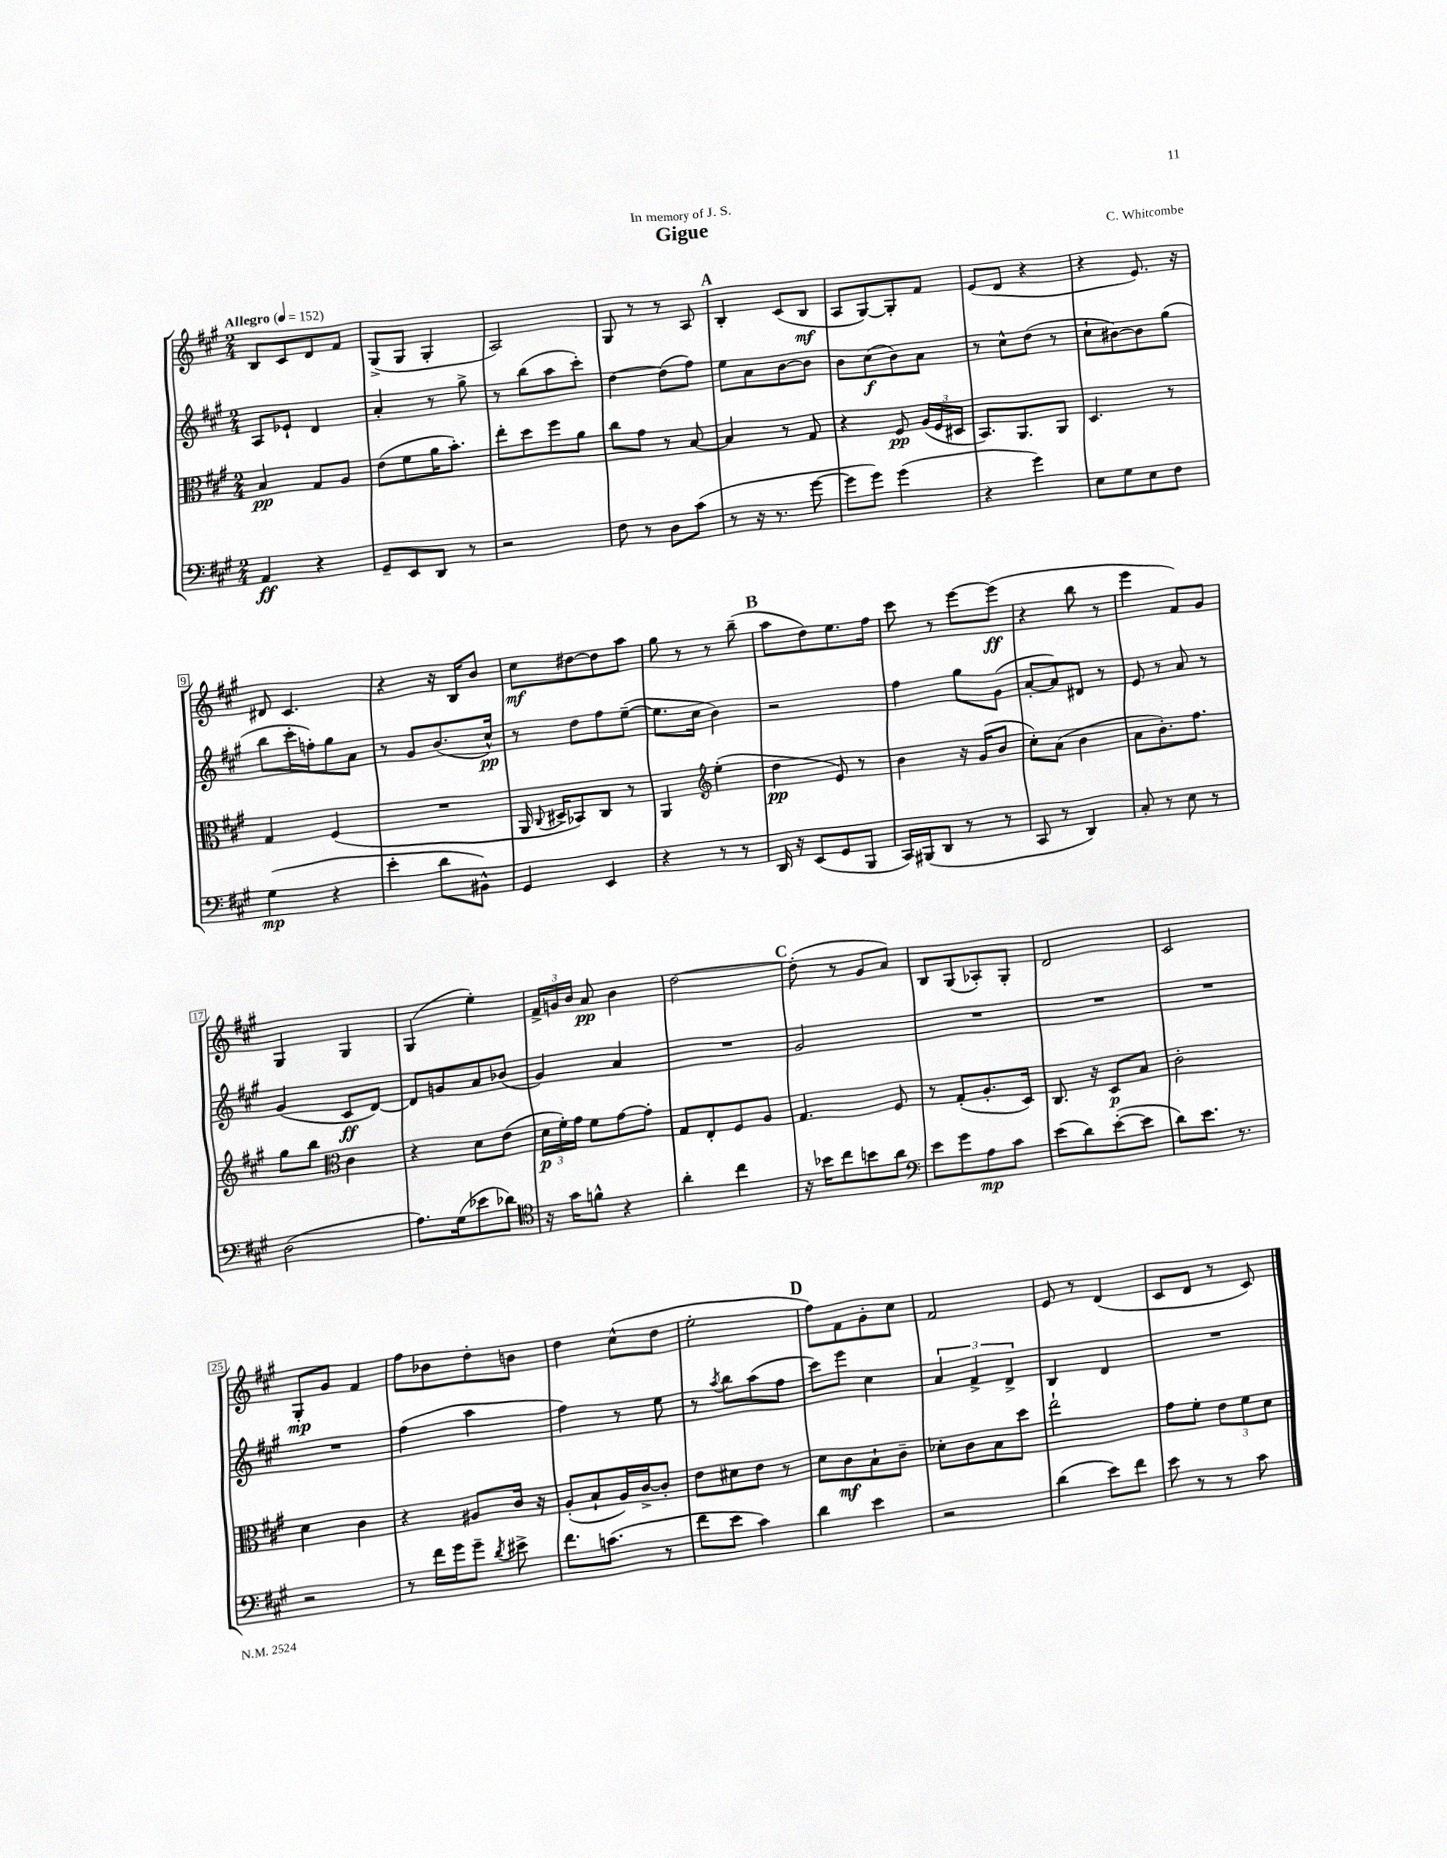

**kern	**dynam	**kern	**dynam	**kern	**dynam	**kern	**dynam
*part4	*part4	*part3	*part3	*part2	*part2	*part1	*part1
*staff4	*staff4	*staff3	*staff3	*staff2	*staff2	*staff1	*staff1
*clefF4	*	*clefC3	*	*clefG2	*	*clefG2	*
*k[f#c#g#]	*	*k[f#c#g#]	*	*k[f#c#g#]	*	*k[f#c#g#]	*
*M2/4	*	*M2/4	*	*M2/4	*	*M2/4	*
*MM152	*	*MM152	*	*MM152	*	*MM152	*
=1	=1	=1	=1	=1	=1	=1	=1
!	!	!	!	!	!	!LO:TX:a:B:t=Allegro	!
4AA/	ff	4B/	pp	8A/L	.	8B/L	.
.	.	.	.	8e-X`/J	.	8c#/	.
4r	.	8G#/L	.	4d/	.	8d/	.
.	.	8A/J	.	.	.	8f#/J	.
=2	=2	=2	=2	=2	=2	=2	=2
8GG#~/L	.	(8e\L	.	4a'/	.	(8G#^/L	.
8EE/	.	8f#\	.	.	.	8G#/J	.
8DD/J	.	16a\K	.	8r	.	4G#'/	.
.	.	8.b'\J)	.	.	.	.	.
8r	.	.	.	8gg#^\	.	.	.
=3	=3	=3	=3	=3	=3	=3	=3
2r	.	8ee'\L	.	8r	.	2A/)	.
.	.	8dd\	.	(8bb\L	.	.	.
.	.	8ff#\	.	8aa\	.	.	.
.	.	8a\J	.	8ccc#'\J)	.	.	.
=4	=4	=4	=4	=4	=4	=4	=4
8F#\	.	8cc#\L	.	[4dd\	.	8G#/	.
8r	.	8g#\J	.	.	.	8r	.
8D\L	.	8r	.	(8dd\L]	.	8r	.
(8c#\J	.	[8B/	.	8ff#\J)	.	8A/	.
!!LO:REH:place=s1:t=A
=5	=5	=5	=5	=5	=5	=5	=5
8r	.	4B/]	.	8ee\L	.	4B'/	.
16r	.	.	.	8a\	.	.	.
8.r	.	.	.	.	.	.	.
.	.	8r	.	[8b\	.	(8c#/L	.
[8g#\	.	8G#/	.	8b\J]	.	8B/J	mf
=6	=6	=6	=6	=6	=6	=6	=6
8g#\L]	.	4r	.	8b\L	.	8A/L	.
8g#\J)	.	.	.	(8cc#\	f	[8G#/)	.
(4g#\	.	8F#/	pp	8b\)	.	8G#'/]	.
.	.	(24A/LL	.	8a\J	.	8f#/J	.
.	.	24F#/	.	.	.	.	.
.	.	24D#X/JJ	.	.	.	.	.
=7	=7	=7	=7	=7	=7	=7	=7
4r	.	8.BB/L)	.	8r	.	(8e/L	.
.	.	.	.	8cc#^^\L	.	8d/J	.
.	.	8.AA/	.	.	.	.	.
4g#\)	.	.	.	(8dd\J	.	4r	.
.	.	8AA/J	.	8r	.	.	.
=8	=8	=8	=8	=8	=8	=8	=8
8E\L	.	4.D/	.	8cc#`\L	.	4r	.
8G#\	.	.	.	[8b#X\)	.	.	.
8E\	.	.	.	8b#\]	.	8.e/)	.
8F#\J	.	8r	.	(8gg#\J	.	.	.
.	.	.	.	.	.	16r	.
!!LO:LB:g=z
=9	=9	=9	=9	=9	=9	=9	=9
(4G#\	mp	4G#/	.	8bb\L	.	8d#X/	.
.	.	.	.	16ccc#'\L	.	4.c#/	.
.	.	.	.	16ffn'\J)	.	.	.
4r	.	(4F#/	.	8gg#\	.	.	.
.	.	.	.	8a\J	.	.	.
=10	=10	=10	=10	=10	=10	=10	=10
4e'\	.	2r	.	8r	.	4r	.
.	.	.	.	8g#/L	.	.	.
8d\L	.	.	.	(8.b/	.	16r	.
.	.	.	.	.	.	16B/KL	.
8BB#X^^\J)	.	.	.	.	.	8b/J	.
.	.	.	.	16cc#^^/Jk)	pp	.	.
=11	=11	=11	=11	=11	=11	=11	=11
4GG#/	.	16AA/	.	8r	.	8cc#\L	mf
.	.	8qqC#/	.	.	.	.	.
.	.	16D#X^/KL	.	.	.	.	.
.	.	8BB-X/)	.	8dd\L	.	[8dd#X\	.
4EE/	.	8C#/J	.	8ff#\	.	8dd#\]	.
.	.	8r	.	([8ee~\J	.	8aa\J	.
=12	=12	=12	=12	=12	=12	=12	=12
4r	.	4AA/	.	8.ee\L]	.	8gg#\	.
.	.	.	.	.	.	8r	.
.	.	.	.	16cc#\Jk	.	.	.
*	*	*clefG2	*	*	*	*	*
8r	.	(4ee'\	.	4b\)	.	8r	.
8r	.	.	.	.	.	(8bb~\	.
!!LO:REH:place=s1:t=B
=13	=13	=13	=13	=13	=13	=13	=13
16DD/	.	4dd\	pp	2r	.	8aa\L	.
16r	.	.	.	.	.	.	.
(8EE/L	.	.	.	.	.	8dd\)	.
8GG#/	.	8e/)	.	.	.	8.ee\	.
8BBB/J	.	8r	.	.	.	.	.
.	.	.	.	.	.	16ff#\Jk	.
=14	=14	=14	=14	=14	=14	=14	=14
16CC#/LL)	.	4b\	.	4ff#\	.	8ccc#\	.
(16BBB#X/J	.	.	.	.	.	.	.
8DD/J	.	.	.	.	.	8r	.
8r	.	16r	.	8gg#\L	.	[8eee\L	.
.	.	(16g#/KL	.	.	.	.	.
8r	.	8b/J	.	(8g#\J	.	(8eee\J]	ff
=15	=15	=15	=15	=15	=15	=15	=15
8CC#/	.	8cc#'\L)	.	[8a'/L	.	4r	.
8r	.	(8a\J	.	8a/])	.	.	.
4DD/)	.	4b\	.	8d#X/J	.	8bb\	.
.	.	.	.	8r	.	8r	.
=16	=16	=16	=16	=16	=16	=16	=16
8C#'/	.	8a\L	.	8e/	.	4eee\	.
8r	.	8.b'\)	.	8r	.	.	.
8E\	.	.	.	8a/	.	8f#/L)	.
.	.	8.ff#\J	.	.	.	.	.
8r	.	.	.	8r	.	8g#/J	.
!!LO:LB:g=z
=17	=17	=17	=17	=17	=17	=17	=17
(2D\	.	8gg#\L	.	(4g#/	.	4G#/	.
.	.	8bb\J	.	.	.	.	.
*	*	*clefC3	*	*	*	*	*
.	.	4c#\	.	8c#/L	ff	4G#/	.
.	.	.	.	[8d/J)	.	.	.
=18	=18	=18	=18	=18	=18	=18	=18
8.A\L)	.	4r	.	8d/L]	.	(4G#/	.
.	.	.	.	8gn/	.	.	.
(16G#\k	.	.	.	.	.	.	.
8e-X\	.	8d\L	.	8a/	.	4ee'\)	.
8d-X\J)	.	(8e\J	.	(8b-X/J	.	.	.
=19	=19	=19	=19	=19	=19	=19	=19
*clefC4	*	*	*	*	*	*	*
16r	.	24d\LL	p	4g#/)	.	24f#^/LL	.
.	.	24f#'\)	.	.	.	24gn/	.
16g#\KL	.	.	.	.	.	.	.
.	.	24g#\JJ	.	.	.	24b/JJ	.
8fn^^\J	.	8f#\L	.	.	.	8a/	pp
4r	.	[8g#\	.	4a/	.	4b\	.
.	.	8g#'\J]	.	.	.	.	.
=20	=20	=20	=20	=20	=20	=20	=20
4a'\	.	8G#/L	.	2r	.	[2dd\	.
.	.	8E'/	.	.	.	.	.
4cc#\	.	8F#/	.	.	.	.	.
.	.	8A/J	.	.	.	.	.
!!LO:REH:place=s1:t=C
=21	=21	=21	=21	=21	=21	=21	=21
16r	.	4.G#/	.	2g#/	.	(8dd'\]	.
16b-X\KL	.	.	.	.	.	.	.
8cc#\	.	.	.	.	.	8r	.
8bn\	.	.	.	.	.	8g#/L	.
8a\J	.	8F#/	.	.	.	8a/J)	.
=22	=22	=22	=22	=22	=22	=22	=22
*clefF4	*	*	*	*	*	*	*
8e\L	.	8r	.	2r	.	8B/L	.
8g#\	.	(8G#'/L	.	.	.	(8G#/	.
8A\	mp	8.A'/	.	.	.	8A-X'/)	.
8c#\J	.	.	.	.	.	8G#'/J	.
.	.	16D/Jk)	.	.	.	.	.
=23	=23	=23	=23	=23	=23	=23	=23
(8e\L	.	8.C#/	.	2r	.	2d/	.
8d\)	.	.	.	.	.	.	.
.	.	16r	.	.	.	.	.
([8e'\	.	8D/L	p	.	.	.	.
8e\J]	.	8B/J	.	.	.	.	.
=24	=24	=24	=24	=24	=24	=24	=24
8d\L)	.	2c#'\	.	2r	.	2c#/	.
8.e\J	.	.	.	.	.	.	.
8.r	.	.	.	.	.	.	.
!!LO:LB:g=z
=25	=25	=25	=25	=25	=25	=25	=25
2r	.	4d\	.	2r	.	8G#'/L	mp
.	.	.	.	.	.	8g#/J	.
.	.	4c#\	.	.	.	4f#/	.
=26	=26	=26	=26	=26	=26	=26	=26
8r	.	4r	.	(4ff#\	.	8ff#\L	.
16f#\LL	.	.	.	.	.	8b-X\	.
16g#\J	.	.	.	.	.	.	.
8g#~\J	.	8A#X/L	.	4aa\	.	8dd'\	.
8qd/	.	.	.	.	.	.	.
8e#X^\	.	16c#/Jk	.	.	.	8bn\J	.
.	.	16r	.	.	.	.	.
=27	=27	=27	=27	=27	=27	=27	=27
8.f#\L	.	(8A'/L	.	4ff#\)	.	4dd\	.
.	.	8B`/	.	.	.	.	.
(8.cn\J	.	.	.	.	.	.	.
.	.	16A/L)	.	8r	.	(8cc#^^\L	.
.	.	[16c#^/J	.	.	.	.	.
8r	.	8c#'/J]	.	8ee\	.	8dd\J	.
=28	=28	=28	=28	=28	=28	=28	=28
8f#\L	.	8e\L	.	8r	.	2ee'\	.
.	.	.	.	8qaa/	.	.	.
8e\J	.	8d#X\	.	8bb\L	.	.	.
4c#\)	.	8e\J	.	(8aa\	.	.	.
.	.	8r	.	8ff#\J	.	.	.
!!LO:REH:place=s1:t=D
=29	=29	=29	=29	=29	=29	=29	=29
4d\	.	8d\L	.	8ccc#\L)	.	8ff#\L)	.
.	.	8c#\	mf	8eee\J	.	8f#\	.
4e\	.	8B`\	.	4cc#\	.	8g#'\	.
.	.	8c#~\J	.	.	.	8cc#\J	.
=30	=30	=30	=30	=30	=30	=30	=30
2r	.	8d-X'\L	.	6a/	.	2f#/	.
.	.	8c#\	.	.	.	.	.
.	.	.	.	6f#^/	.	.	.
.	.	8B\	.	.	.	.	.
.	.	.	.	6d^/	.	.	.
.	.	8dd\J	.	.	.	.	.
=31	=31	=31	=31	=31	=31	=31	=31
(4d\	.	2ee`\	.	4B/	.	8e/	.
.	.	.	.	.	.	8r	.
8e\L)	.	.	.	4d/	.	(4d/	.
8f#\J	.	.	.	.	.	.	.
=32	=32	=32	=32	=32	=32	=32	=32
8e\	.	8g#\L	.	2r	.	8c#/L	.
8r	.	8f#'\J	.	.	.	8d/J	.
8r	.	12e\L	.	.	.	8r	.
.	.	12f#\	.	.	.	.	.
8c#\	.	.	.	.	.	8c#/)	.
.	.	12d\J	.	.	.	.	.
==	==	==	==	==	==	==	==
*-	*-	*-	*-	*-	*-	*-	*-
